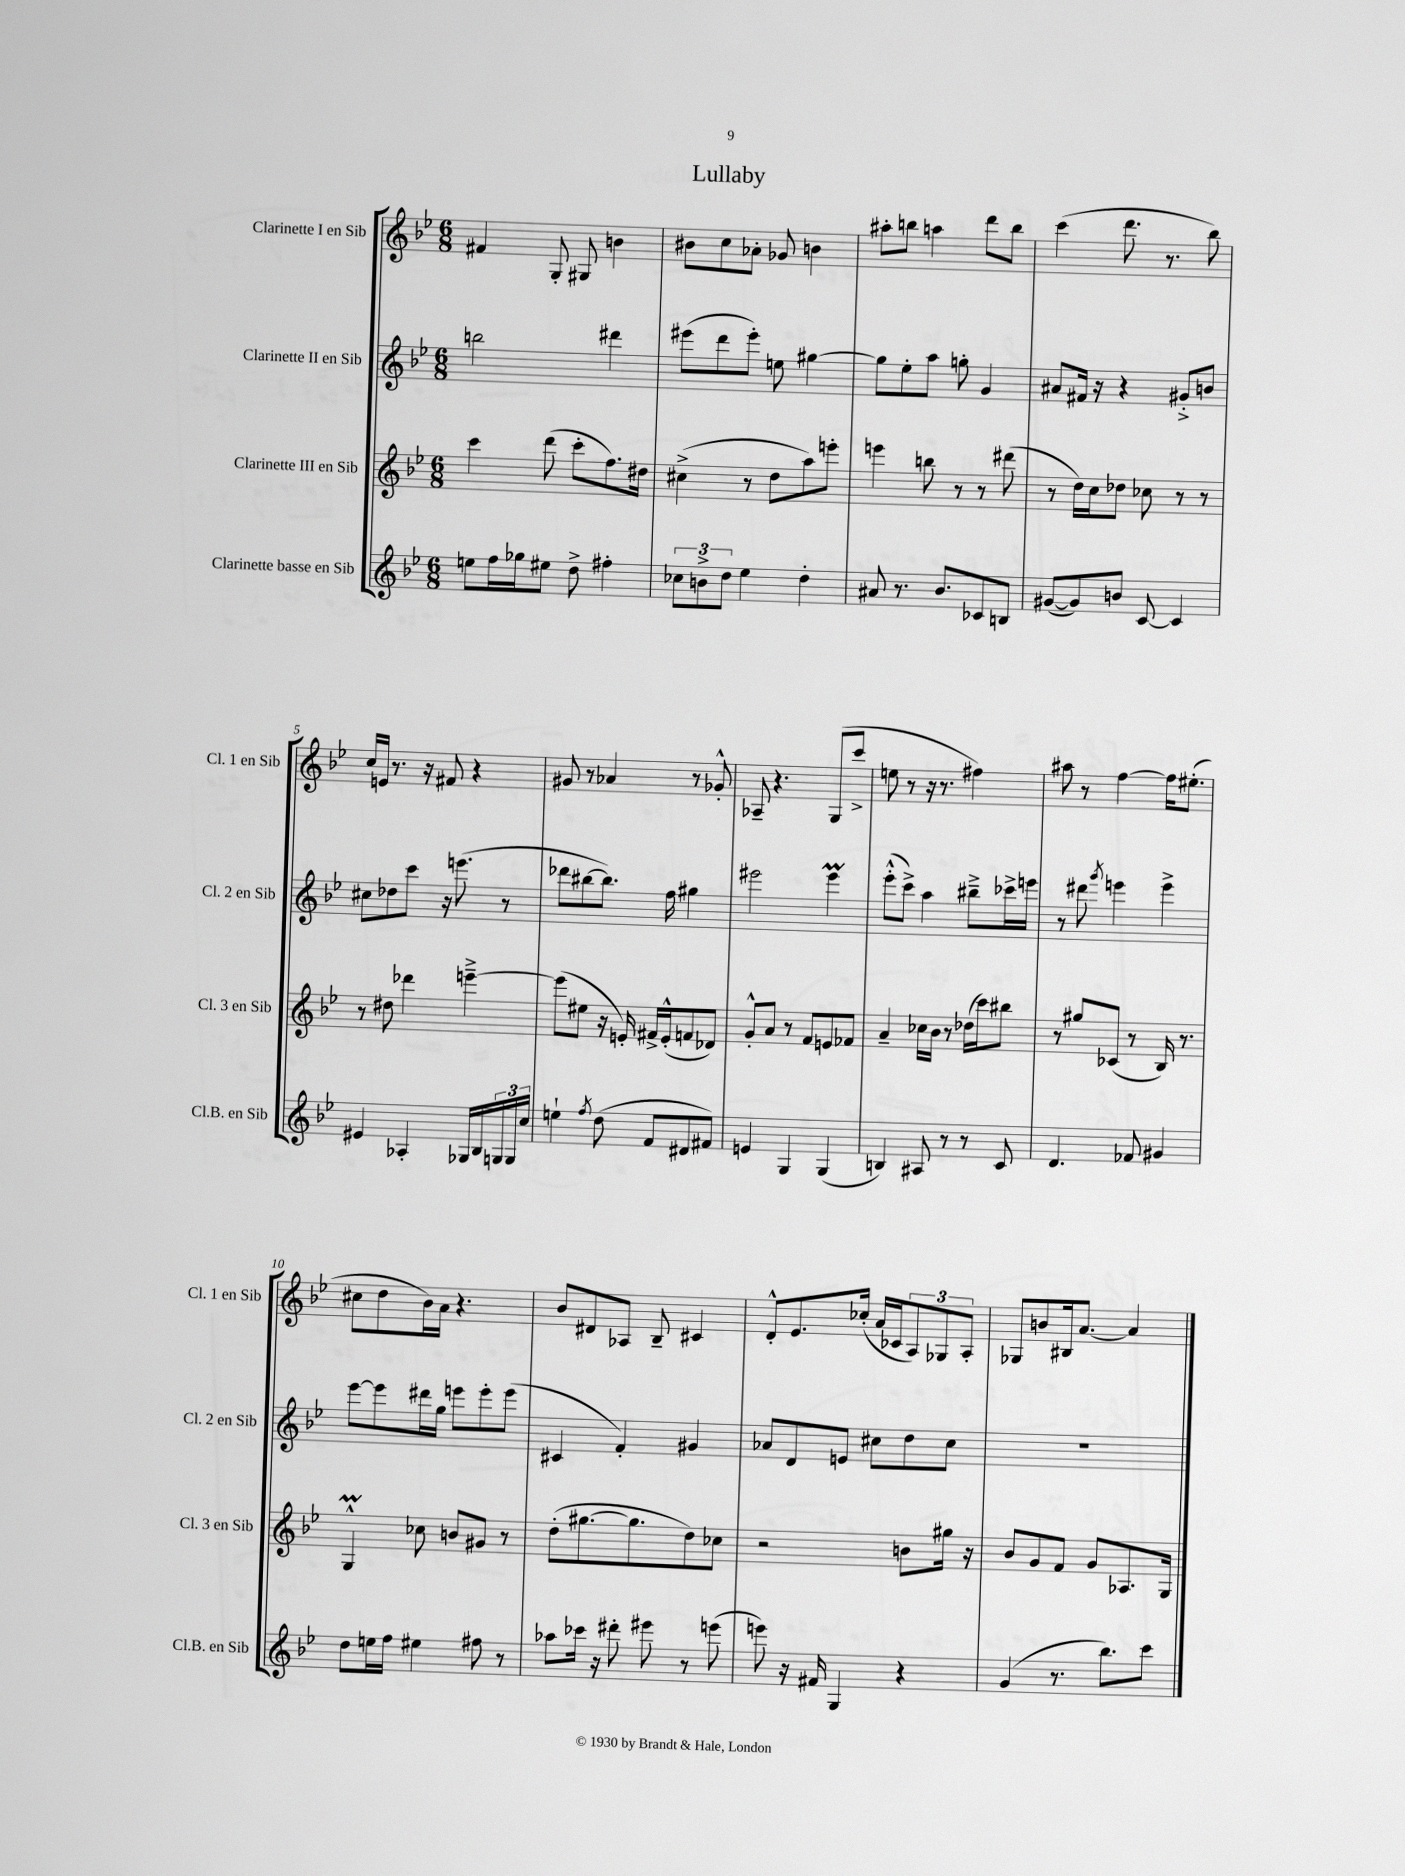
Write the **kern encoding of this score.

**kern	**kern	**kern	**kern
*staff4	*staff3	*staff2	*staff1
*clefG2	*clefG2	*clefG2	*clefG2
*k[b-e-]	*k[b-e-]	*k[b-e-]	*k[b-e-]
*M6/8	*M6/8	*M6/8	*M6/8
8ee	4ccc	2bb	4f#
16ff	.	.	.
16gg-	.	.	.
8ee#	(8ddd	.	8G'
8dd^	8ccc'	.	8G#
4ff#'	8.ff)	4ddd#	4b
.	16dd#	.	.
=	=	=	=
12cc-	(4cc#^	(8eee#	8b#
12b^	.	.	.
.	.	8ddd	8cc
12dd	.	.	.
4ee-	8r	8eee#')	8a-'
.	8dd	8ee	8g-
4dd'	8aa)	[4gg#	4b
.	8eee'	.	.
=	=	=	=
8a#	4eee	8gg#]	8aa#'
8.r	.	8ee-'	8bb
.	8bb	8aa	4aa
8.b-	.	.	.
.	8r	8gg'	.
8c-	8r	4g	8ddd
8B	(8ddd#	.	8bb
=	=	=	=
([8g#	8r	8a#	(4ccc
8g#])	16dd)	16f#	.
.	16cc	16r	.
8b	8dd-	4r	8.ddd
[8c	8cc-	.	.
.	.	.	8.r
4c]	8r	8g#'^	.
.	8r	8b	8bb-)
=	=	=	=
4e#	8r	8cc#	16cc
.	.	.	16e
.	8dd#	8dd-	8.r
4A-'	4ddd-	8ccc	.
.	.	.	16r
.	.	16r	8f#
.	.	(8.eee	.
16G-	[4eee~^	.	4r
16B-	.	.	.
24G	.	8r	.
24G	.	.	.
24cc	.	.	.
=	=	=	=
4ee`	(8eee]	8ddd-	8g#
.	8ee#	[8bb#	8r
8qff	.	.	.
(8dd	16r	8.bb#])	4a-
.	16e')	.	.
8f	16f#^	.	.
.	(16e'^^	16ff	.
8d#	8f	4gg#	8r
8f#)	8d-)	.	8g-'^^
=	=	=	=
4e	8g'^^	2eee#	8A-~
.	8a	.	4.r
4G	8r	.	.
.	8f	.	.
(4G	8e	4eee#	(8G
.	8f-	.	8ccc^
=	=	=	=
4B)	4a~	(8eee-'^^	8ee
.	.	8ccc^)	8r
8A#	16cc-	4aa	16r
.	16b-	.	8.r
8r	8r	.	.
8r	(16dd-	8bb#~^	4ff#)
.	16ccc)	.	.
8c	8bb#	16ccc-^	.
.	.	16eee	.
=	=	=	=
4.d	8r	8r	8aa#
.	8gg#	8ddd#	8r
.	.	8qggg	.
.	(8c-	4eee	[4ff
8f-	8r	.	.
4g#	16B-)	4eee^	16ff]
.	8.r	.	(8.ee#'
=	=	=	=
8dd	4G^^	[8eee-	8cc#
16ee	.	8eee-]	8dd
16ff	.	.	.
4ee#	8cc-	16ddd#	16b-)
.	.	16gg	16a
.	8b	8eee	4.r
8ff#	8g#	8eee'	.
8r	8r	(8eee	.
=	=	=	=
8aa-	(8dd'	4c#	8b-
16ccc-	[8.gg#	.	8d#
16r	.	.	.
8ddd#'	.	4f')	8A-
.	8.gg#]	.	.
8eee#	.	.	8B-~
8r	8dd)	4g#	4c#
(8eee	8cc-	.	.
=	=	=	=
8eee)	2r	8a-	8d'^^
16r	.	8d	8.e-
16f#	.	.	.
4G	.	8e	.
.	.	.	(16cc-'
.	.	8cc#	16a
.	.	.	16c-
4r	8b	8dd	12A)
.	.	.	12G-
.	16gg#	8cc#	.
.	.	.	12A'
.	16r	.	.
=	=	=	=
(4g	8b-	2.r	8G-
.	8g	.	8b
8.r	8f	.	16B#
.	.	.	[8.a
.	8g	.	.
8.bb-)	.	.	.
.	8.A-	.	4a]
8ccc	.	.	.
.	16G	.	.
==	==	==	==
*-	*-	*-	*-
